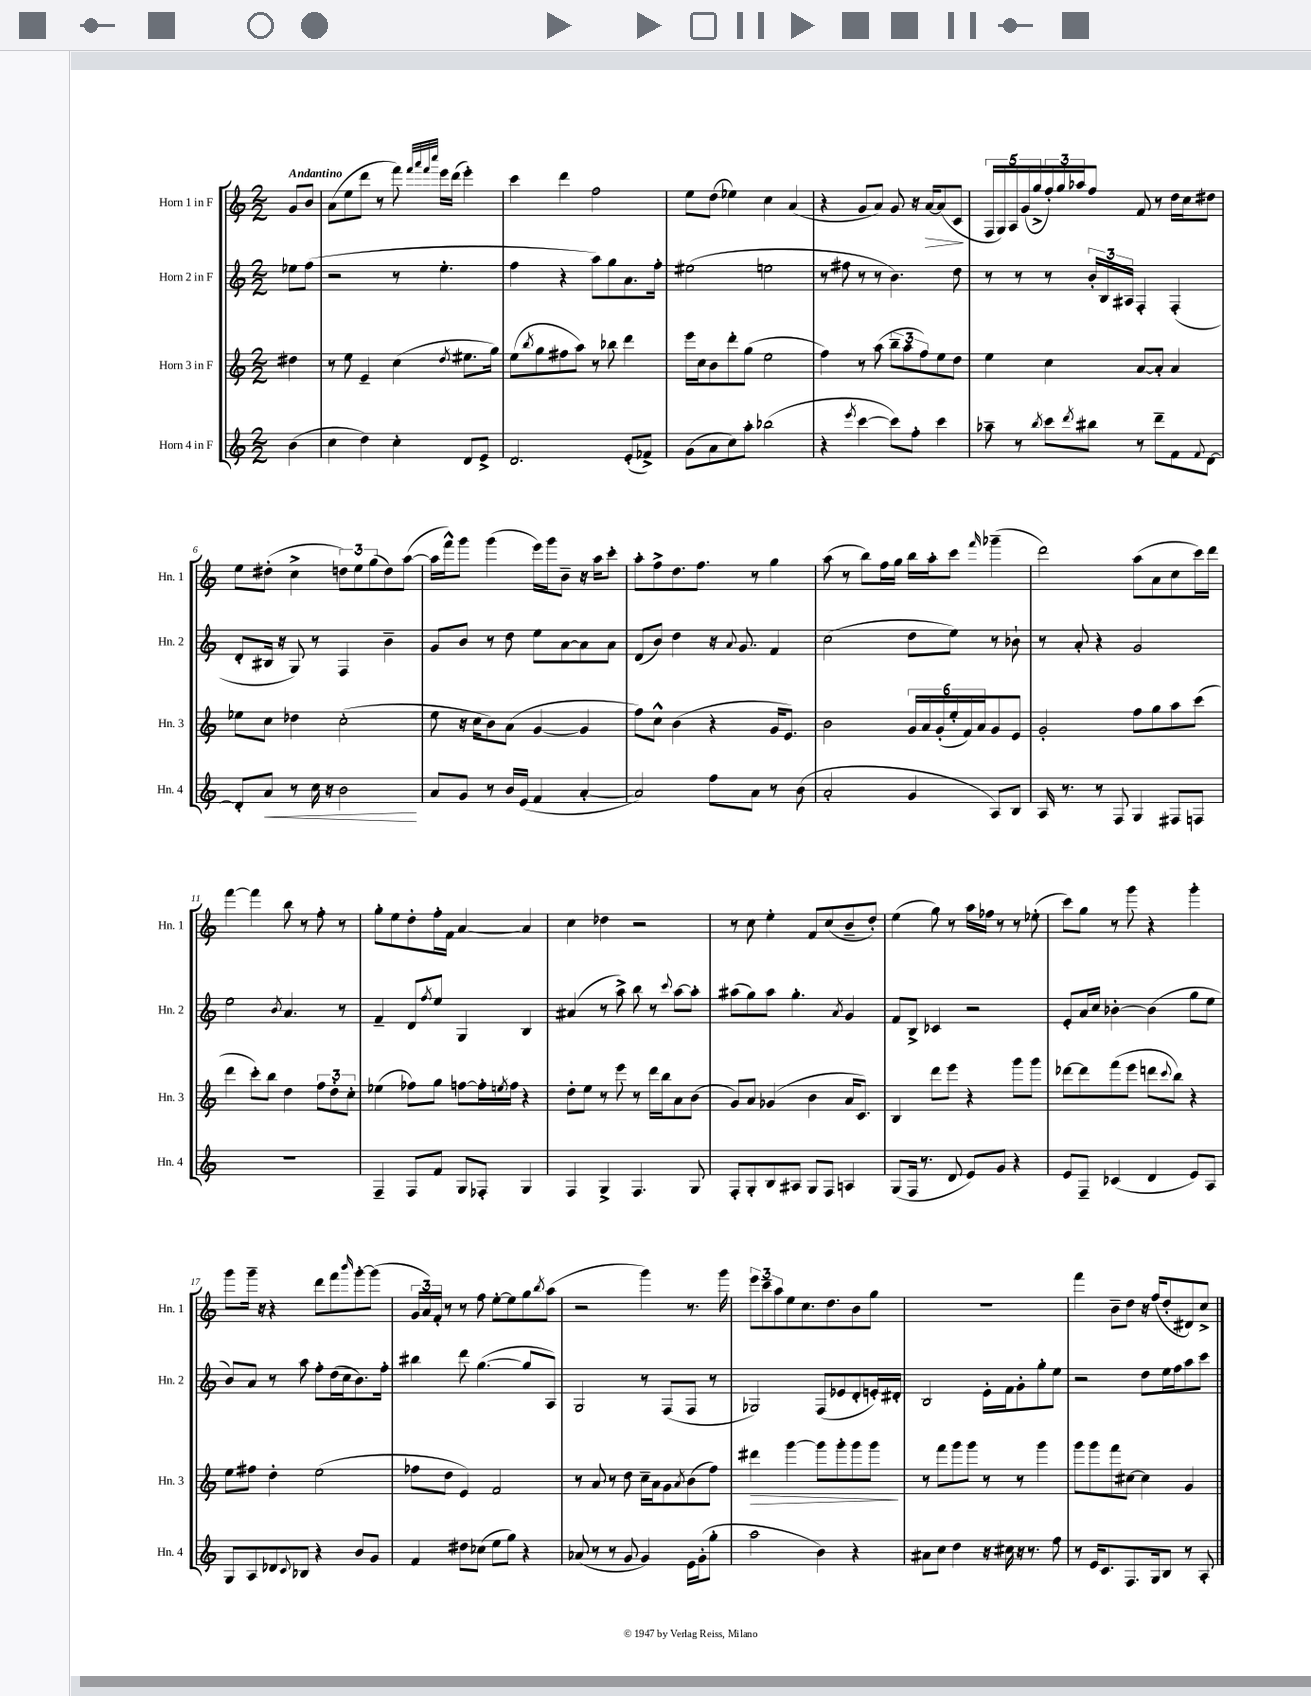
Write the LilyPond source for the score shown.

<<
\new StaffGroup <<
\new Staff = "s0" \with { instrumentName = "Horn 1 in F" shortInstrumentName = "Hn. 1" } {
    \clef treble \key c \major \numericTimeSignature \time 2/2 \partial 4 \tempo "Andantino"
    g'8 b'8 |
    a'8( e''8 d'''8 r8 f'''8) \grace { f'''32 a'''32 f'''32 c''''32 } e'''16 d'''16( e'''4-.) |
    c'''4 d'''4 f''2 |
    e''8 d''8( ees''4) c''4 a'4( |
    r4 g'8 a'8) g'8 r16 a'16~\> a'8( c'8\! |
    \tuplet 5/4 { f16 g16) a16 g'16( g''16-> } \tuplet 3/2 { f''16-.) g''16 aes''16 } f''8 f'8 r8 d''16 c''16 dis''8 |
    e''8 dis''8-.( c''4-> \tuplet 3/2 { d''8) e''8 g''8( } d''8) a''8~( |
    a''16 f'''16-^) g'''8 g'''4( e'''16) g'''16 b'8-- r16 a''16 c'''8-. |
    a''8-. f''8-> d''8. f''8. r8 g''4 |
    a''8( r8 b''8) f''16 g''16 b''16 a''16-. c'''8 \grace { f'''16 } ges'''4--( |
    d'''2) a''8( a'8 c''8 c'''16) d'''16 |
    f'''4~ f'''4 b''8 r8 f''8-. r8 |
    g''8-. e''8 d''8-. f''16-. f'16 a'4~ a'4 |
    c''4 des''4 r2 |
    r8 c''8 e''4-. f'8 c''8( b'8-- d''8-.) |
    e''4( g''8) r8 a''16 fes''16 r8 r8 ees''8-.( |
    c'''8) g''8 r8 g'''8 r4 g'''4-. |
    g'''8 g'''16-- r16 r4 d'''8 f'''8 \grace { b'''16 } g'''8~-. g'''8( |
    \tuplet 3/2 { g'16 a'16) f'16-. } r8 r8 f''8 e''8~-. e''8 g''8 \acciaccatura { b''8 } a''8( |
    r2 g'''4) r8. g'''16 |
    \tuplet 3/2 { e'''8 c'''8-- a''8 } e''8 c''8. d''8. b'8 g''8 |
    R1 |
    f'''4 b'8-- d''8 r16 f''16( d''8-. dis'8) c''8-> \bar "|." |
}
\new Staff = "s1" \with { instrumentName = "Horn 2 in F" shortInstrumentName = "Hn. 2" } {
    \clef treble \key c \major \numericTimeSignature \time 2/2 \partial 4
    ees''8 f''8( |
    r2 r8 e''4.-. |
    f''4 r4 a''8) g''8 a'8. f''16-. |
    eis''2( e''2 |
    r8 fis''8 r8 r8 b'4.) d''8 |
    r8 r8 r8 \tuplet 3/2 { b'16-. b16 ais16 } f4-. f4-.( |
    d'8-. bis16 r16 g8) r8 f4 b'4-- |
    g'8 b'8 r8 d''8 e''8 a'8~ a'8 a'8 |
    d'8( b'8) d''4 r16 \appoggiatura { a'8 } g'8. f'4 |
    c''2( d''8 e''8) r8 bes'8-! |
    r8 a'8-. r4 g'2 |
    e''2 \acciaccatura { b'8 } a'4. r8 |
    f'4-- d'8 \acciaccatura { f''8 } e''8 g4 b4 |
    ais'4( r8 a''8->) b''8 r8 \appoggiatura { c'''8 } a''8~ a''8-. |
    ais''8( g''8) ais''8 g''4.-. \acciaccatura { a'8 } g'4 |
    f'8 b8-> ces'4 r2 |
    e'8-. a'16 c''16 bes'4~-. bes'4( g''8 e''8 |
    b'8) a'8 r8 a''8 f''8-. d''16( c''16 b'8.) f''16-. |
    bis''4 d'''8 g''4.~( g''8 a8) |
    g2 r8 f8( f8 r8 |
    ges2) f8( ees'8 d'8-. e'16-.) dis'16-. |
    b2 e'16-. f'16 g'8-. g''8-. e''8 |
    r2 d''8 e''16 f''16 a''8 c'''8 \bar "|." |
}
\new Staff = "s2" \with { instrumentName = "Horn 3 in F" shortInstrumentName = "Hn. 3" } {
    \clef treble \key c \major \numericTimeSignature \time 2/2 \partial 4
    dis''4 |
    r8 e''8 e'4-- c''4( \acciaccatura { d''8 } eis''8. g''16) |
    e''8( \acciaccatura { b''8 } g''8 fis''8 a''8) r8 bes''8 d'''4 |
    e'''16 c''16 b'8 d'''8-. g''8( e''2 |
    f''4) r8 a''8( \tuplet 3/2 { b''8-- a''8 f''8) } e''8 d''8 |
    e''4 c''4 a'8~ a'8-. a'4 |
    ees''8 c''8 des''4 c''2-.( |
    e''8 r16 c''16 b'8) a'8( g'4~ g'4 |
    f''8) c''8-^ b'4( r4 g'16 e'8.) |
    b'2 \tuplet 6/4 { g'16 a'16 g'16-.( e''16-. f'16) a'16 } g'8 e'8 |
    g'2-. f''8 g''8 a''8 c'''8( |
    d'''4 c'''8-.) b''8 d''4 \tuplet 3/2 { f''8 d''8-. c''8-. } |
    ees''4( fes''8) g''8 f''8~ f''16-. \acciaccatura { e''8 } f''16 r4 |
    d''8-. e''8 r8 e'''8 r8 d'''16 b''16 a'8 b'8( |
    g'8) a'8 ges'4( b'4 a'16 c'8.) |
    b4 d'''8 e'''8 r4 g'''8 g'''8 |
    des'''8~ des'''8 f'''8( e'''8 d'''8 \appoggiatura { c'''8 } b''8) r4 |
    e''8 fis''8 d''4-. e''2( |
    fes''8 d''8 e'4) f'2 |
    r8 a'8 r8 d''8 c''16-- a'16 g'8 \acciaccatura { a'8 } b'8( f''8) |
    dis'''4\> g'''4~ g'''8 g'''8-. g'''8 g'''8\! |
    r8 f'''8 g'''8 g'''8 r8 r8 g'''4 |
    g'''8 g'''8 f'''8 cis''8~ cis''4 g'4 \bar "|." |
}
\new Staff = "s3" \with { instrumentName = "Horn 4 in F" shortInstrumentName = "Hn. 4" } {
    \clef treble \key c \major \numericTimeSignature \time 2/2 \partial 4
    b'4( |
    c''4 d''4) c''4-. d'8 e'8-> |
    d'2. e'8-.( fes'8->) |
    g'8( a'8 c''8) a''8-. bes''2( |
    r4 \acciaccatura { e'''8 } c'''4~ c'''8) f''8-. c'''4 |
    aes''8-- r8 \acciaccatura { b''8 } c'''8 \acciaccatura { d'''8 } bis''8 r8 d'''8-- f'8 \appoggiatura { f'8 } d'8~ |
    d'8-. a'8\< r8 c''16 r16 b'2\! |
    a'8 g'8 r8 b'16 e'16( f'4 a'4~-. |
    a'2) f''8 a'8 r8 b'8( |
    a'2-. g'4 a8) b8 |
    a16 r8. r8 f8 g4 fis8 f8 |
    R1 |
    f4-- f8 f'8 g8 fes8-. g4 |
    f4 g4-> f4. g8 |
    f8-. g8-. b8 ais8 g8 f8 a4 |
    g8( f16 r8. d'8 e'8) g'8 r4 |
    e'8 f8-- ces'4( d'4 e'8) a8 |
    g8 a8 des'8 \appoggiatura { c'8 } bes8 r4 b'8 g'8 |
    f'4 dis''8 ces''8( e''8 g''8) r4 |
    aes'8( r8 r8 g'8 g'4) e'16 g'16-.( g''8-. |
    a''2 b'4) r4 |
    ais'8 c''8 d''4 r16 cis''16 r16 r8. f''8 |
    r8 e'16 c'8. f8. g16 b8 r8 a8-. \bar "|." |
}
>>
>>
